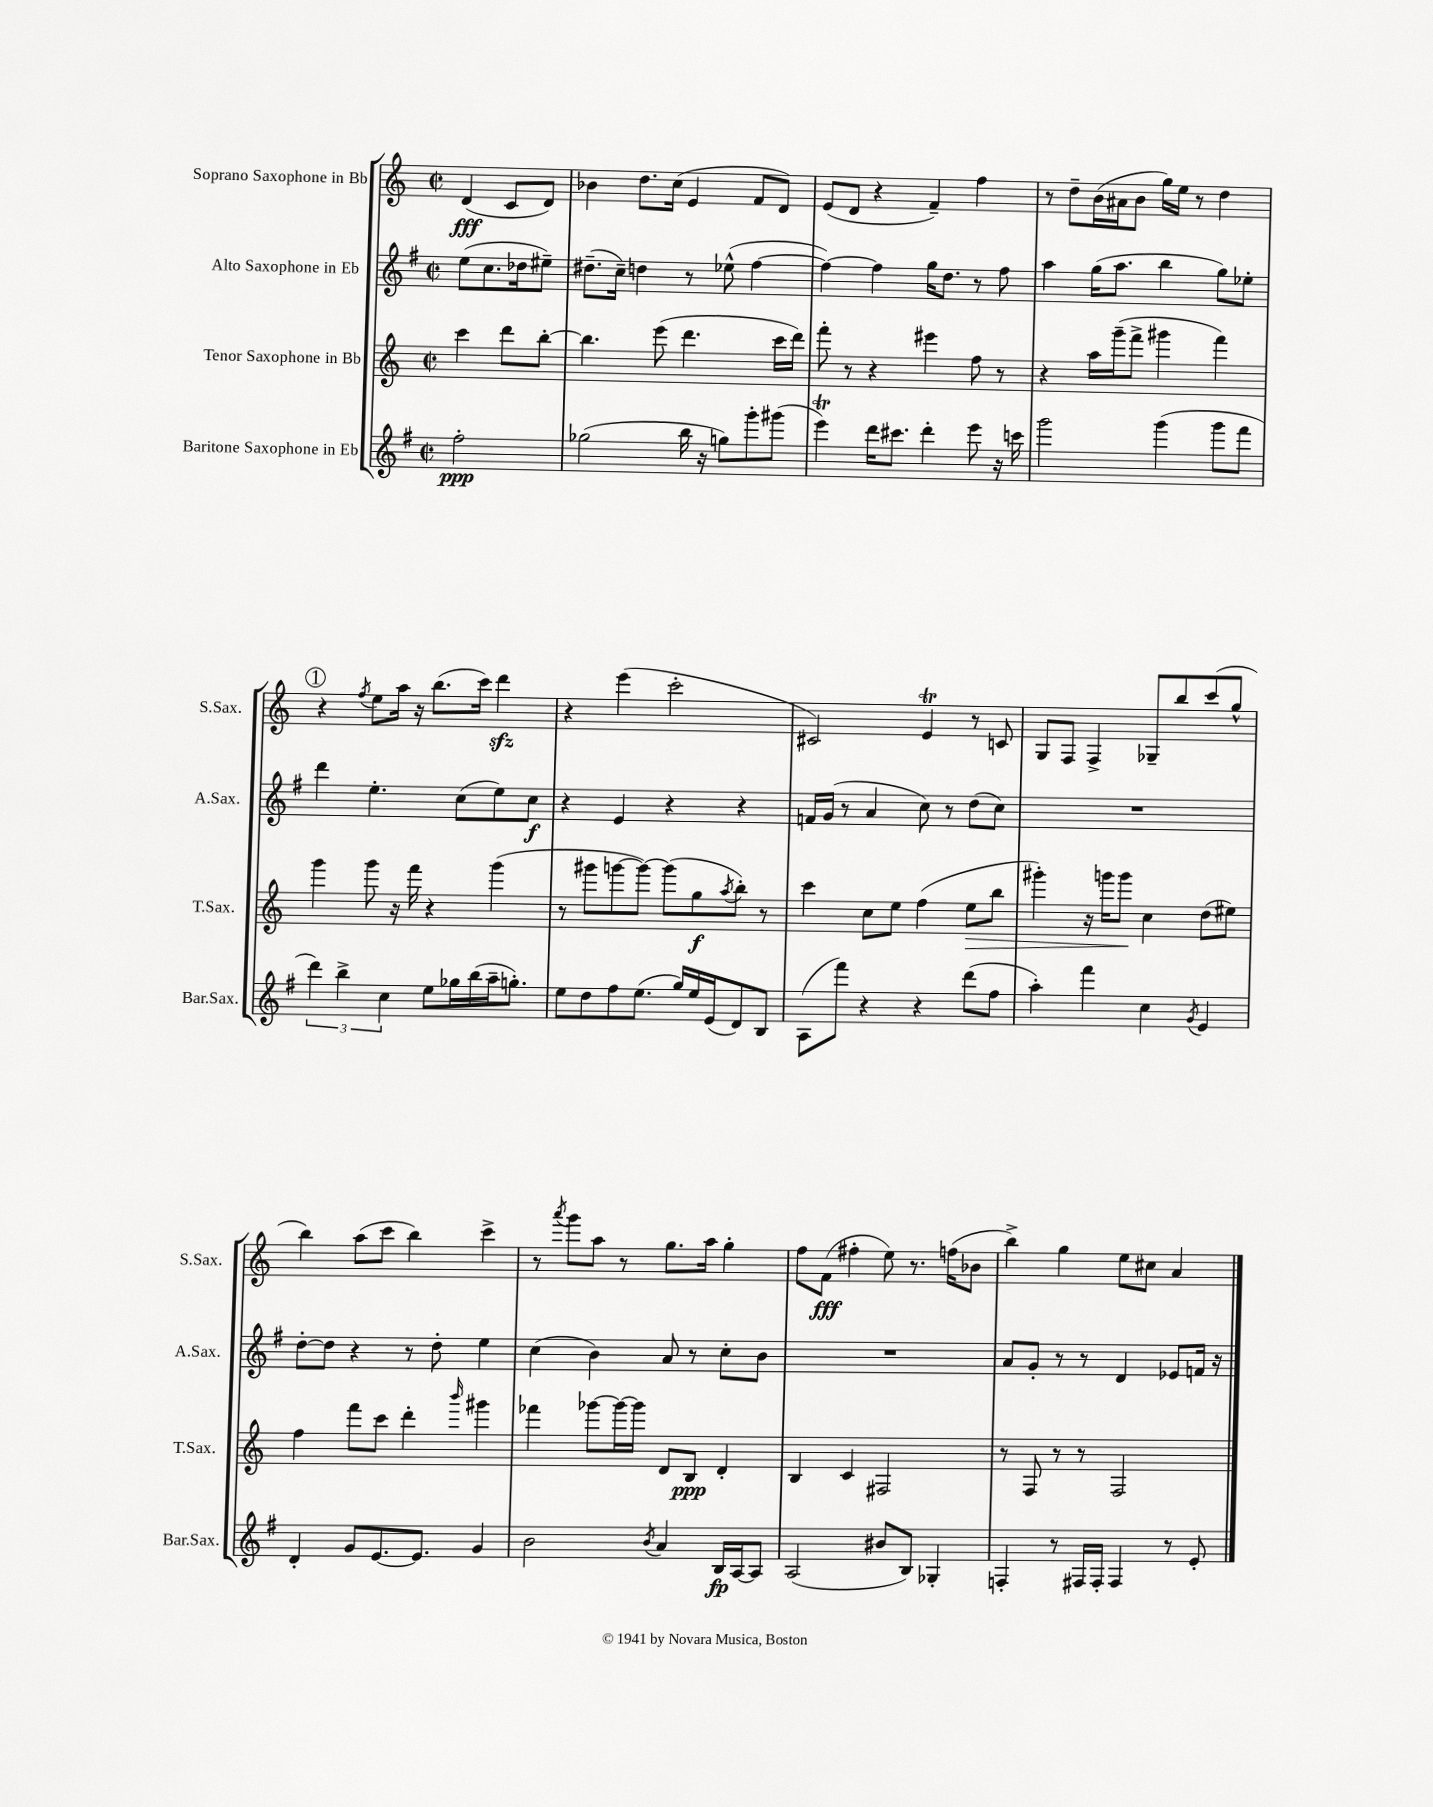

**kern	**dynam	**kern	**dynam	**kern	**dynam	**kern	**dynam
*part4	*part4	*part3	*part3	*part2	*part2	*part1	*part1
*staff4	*staff4	*staff3	*staff3	*staff2	*staff2	*staff1	*staff1
*I"Baritone Saxophone in Eb	*	*I"Tenor Saxophone in Bb	*	*I"Alto Saxophone in Eb	*	*I"Soprano Saxophone in Bb	*
*I'Bar.Sax.	*	*I'T.Sax.	*	*I'A.Sax.	*	*I'S.Sax.	*
*clefG2	*	*clefG2	*	*clefG2	*	*clefG2	*
*k[f#]	*	*k[]	*	*k[f#]	*	*k[]	*
*M2/2	*	*M2/2	*	*M2/2	*	*M2/2	*
*met(c|)	*	*met(c|)	*	*met(c|)	*	*met(c|)	*
=	=	=	=	=	=	=	=
2ff#'\	ppp	4ccc\	.	(8ee\L	.	(4d/	fff
.	.	.	.	8.cc\	.	.	.
.	.	8ddd\L	.	.	.	8c/L	.
.	.	.	.	16dd-X\k	.	.	.
.	.	[8bb'\J	.	8ee#X~\J)	.	8d/J)	.
=1	=1	=1	=1	=1	=1	=1	=1
(2gg-X\	.	4.bb\]	.	(8.dd#X~\L	.	4b-X\	.
.	.	.	.	16cc~\Jk)	.	.	.
.	.	.	.	4ddn\	.	8.dd\L	.
.	.	(8eee\	.	.	.	.	.
.	.	.	.	.	.	(16cc\Jk	.
16bb\	.	4.ddd\	.	8r	.	4e/	.
16r	.	.	.	.	.	.	.
8ggn\L)	.	.	.	(8ee-X^^\	.	.	.
8ggg'\	.	.	.	[4ff#\	.	8f/L	.
(8ggg#X\J	.	16ccc\LL	.	.	.	8d/J)	.
.	.	16ddd\JJ)	.	.	.	.	.
=2	=2	=2	=2	=2	=2	=2	=2
4eeeT\)	.	8fff'\	.	4ff#\_)	.	(8e/L	.
.	.	8r	.	.	.	8d/J	.
16ddd\KL	.	4r	.	4ff#\]	.	4r	.
8.ccc#X\J	.	.	.	.	.	.	.
4ddd'\	.	4eee#X\	.	16gg\KL	.	4f~/)	.
.	.	.	.	8.dd\J	.	.	.
8eee\	.	8ff\	.	8r	.	4ff\	.
16r	.	8r	.	8ff#\	.	.	.
16cccn\	.	.	.	.	.	.	.
=3	=3	=3	=3	=3	=3	=3	=3
2ggg\	.	4r	.	4aa\	.	8r	.
.	.	.	.	.	.	8dd~\L	.
.	.	16aa\LL	.	(16gg\KL	.	(16b\L	.
.	.	(16ggg~\J	.	8.aa\J	.	16a#X\J	.
.	.	8fff^\J	.	.	.	8b\J	.
(4ggg\	.	4ggg#X\	.	4bb\	.	16gg\LL)	.
.	.	.	.	.	.	16ee\JJ	.
.	.	.	.	.	.	8r	.
8ggg\L	.	4fff\)	.	8gg\L)	.	4dd\	.
8fff#\J	.	.	.	8ee-X'\J	.	.	.
!!LO:LB:g=z
!!LO:REH:place=s1:t=1
=4	=4	=4	=4	=4	=4	=4	=4
6ddd\)	.	4ggg\	.	4ddd\	.	4r	.
6bb^\	.	.	.	.	.	.	.
.	.	.	.	.	.	8qff/	.
.	.	8ggg\	.	4.ee'\	.	8ee\L	.
6cc\	.	.	.	.	.	.	.
.	.	16r	.	.	.	16aa\Jk	.
.	.	16fff\	.	.	.	16r	.
8ee\L	.	4r	.	.	.	(8.bb\L	.
16gg-X\L	.	.	.	(8cc\L	.	.	.
(16bb\	.	.	.	.	.	16ccc\Jk)	.
16aa~\J	.	(4ggg\	.	8ee\)	.	4dddzz\	.
8.ggn'\J)	.	.	.	.	.	.	.
.	.	.	.	8cc\J	f	.	.
=5	=5	=5	=5	=5	=5	=5	=5
8ee\L	.	8r	.	4r	.	4r	.
8dd\	.	8ggg#X\L	.	.	.	.	.
8ff#\	.	[8gggn\	.	4e/	.	(4eee\	.
(8.ee\J	.	8ggg\J_)	.	.	.	.	.
.	.	(8ggg\L]	.	4r	.	2ccc'\	.
16gg/LL)	.	.	.	.	.	.	.
16ee/	.	8gg\	f	.	.	.	.
(16e/J	.	.	.	.	.	.	.
.	.	8qaa/	.	.	.	.	.
8d/)	.	8bb'\J)	.	4r	.	.	.
8B/J	.	8r	.	.	.	.	.
=6	=6	=6	=6	=6	=6	=6	=6
(8A\L	.	4ccc\	.	16fn/LL	.	2c#X/)	.
.	.	.	.	(16g/JJ	.	.	.
8fff#\J)	.	.	.	8r	.	.	.
4r	.	8cc\L	.	4a/	.	.	.
.	.	8ee\J	.	.	.	.	.
4r	.	(4ff\	.	8cc\)	.	4et/	.
.	.	.	.	8r	.	.	.
!	!	!	!LO:HP:b	!	!	!	!
(8ddd\L	.	8ee\L	>	(8dd\L	.	8r	.
8ff#\J	.	8bb\J	.	8cc\J)	.	8cn/	.
=7	=7	=7	=7	=7	=7	=7	=7
4aa'\)	.	4ggg#X'\)	.	1r	.	8G/L	.
.	.	.	.	.	.	8F/J	.
4fff#\	.	16r	.	.	.	4F^/	.
.	.	16gggn\KL	.	.	.	.	.
.	.	8ggg\J	.	.	.	.	.
4cc\	.	4cc\	]	.	.	8G-X~/L	.
.	.	.	.	.	.	8bb/	.
8qg/	.	.	.	.	.	.	.
4e/	.	(8dd\L	.	.	.	(8ccc/	.
.	.	8ee#X\J)	.	.	.	8gg^^/J	.
!!LO:LB:g=z
=8	=8	=8	=8	=8	=8	=8	=8
4d'/	.	4ff\	.	[8dd'\L	.	4bb\)	.
.	.	.	.	8dd\J]	.	.	.
8g/L	.	8fff\L	.	4r	.	(8aa\L	.
[8.e/	.	8ccc\J	.	.	.	8ccc\J	.
.	.	4ddd'\	.	8r	.	4bb\)	.
8.e/J]	.	.	.	.	.	.	.
.	.	.	.	8dd'\	.	.	.
.	.	16qqbbb/	.	.	.	.	.
4g/	.	4ggg#X\	.	4ee\	.	4ccc^\	.
=9	=9	=9	=9	=9	=9	=9	=9
2b\	.	4fff-X\	.	(4cc\	.	8r	.
.	.	.	.	.	.	8qaaa/	.
.	.	.	.	.	.	8ggg\L	.
.	.	[8ggg-X\L	.	4b\)	.	8aa\J	.
.	.	16ggg-\L_	.	.	.	8r	.
.	.	16ggg-\JJ]	.	.	.	.	.
8qb/	.	.	.	.	.	.	.
4a/	.	8d/L	.	8a/	.	8.gg\L	.
.	.	8B/J	ppp	8r	.	.	.
.	.	.	.	.	.	16aa\Jk	.
16B/LL	fp	4d'/	.	8cc'\L	.	4gg'\	.
[16A/J	.	.	.	.	.	.	.
8A/J]	.	.	.	8b\J	.	.	.
=10	=10	=10	=10	=10	=10	=10	=10
(2A/	.	4B/	.	1r	.	8ff\L	.
.	.	.	.	.	.	(8f\J	fff
.	.	4c/	.	.	.	4ff#X'\	.
8b#X/L	.	2F#X/	.	.	.	8ee\)	.
8B/J)	.	.	.	.	.	8.r	.
4G-X'/	.	.	.	.	.	.	.
.	.	.	.	.	.	(16ffn\KL	.
.	.	.	.	.	.	8b-X\J	.
=11	=11	=11	=11	=11	=11	=11	=11
4Fn'/	.	8r	.	8a/L	.	4bb^\)	.
.	.	8F/	.	8g'/J	.	.	.
8r	.	8r	.	8r	.	4gg\	.
16F#X/LL	.	8r	.	8r	.	.	.
16F#'/JJ	.	.	.	.	.	.	.
4F#/	.	2F/	.	4d/	.	8ee\L	.
.	.	.	.	.	.	8cc#X\J	.
8r	.	.	.	8e-X/L	.	4a/	.
8e'/	.	.	.	16fn/Jk	.	.	.
.	.	.	.	16r	.	.	.
==	==	==	==	==	==	==	==
*-	*-	*-	*-	*-	*-	*-	*-
